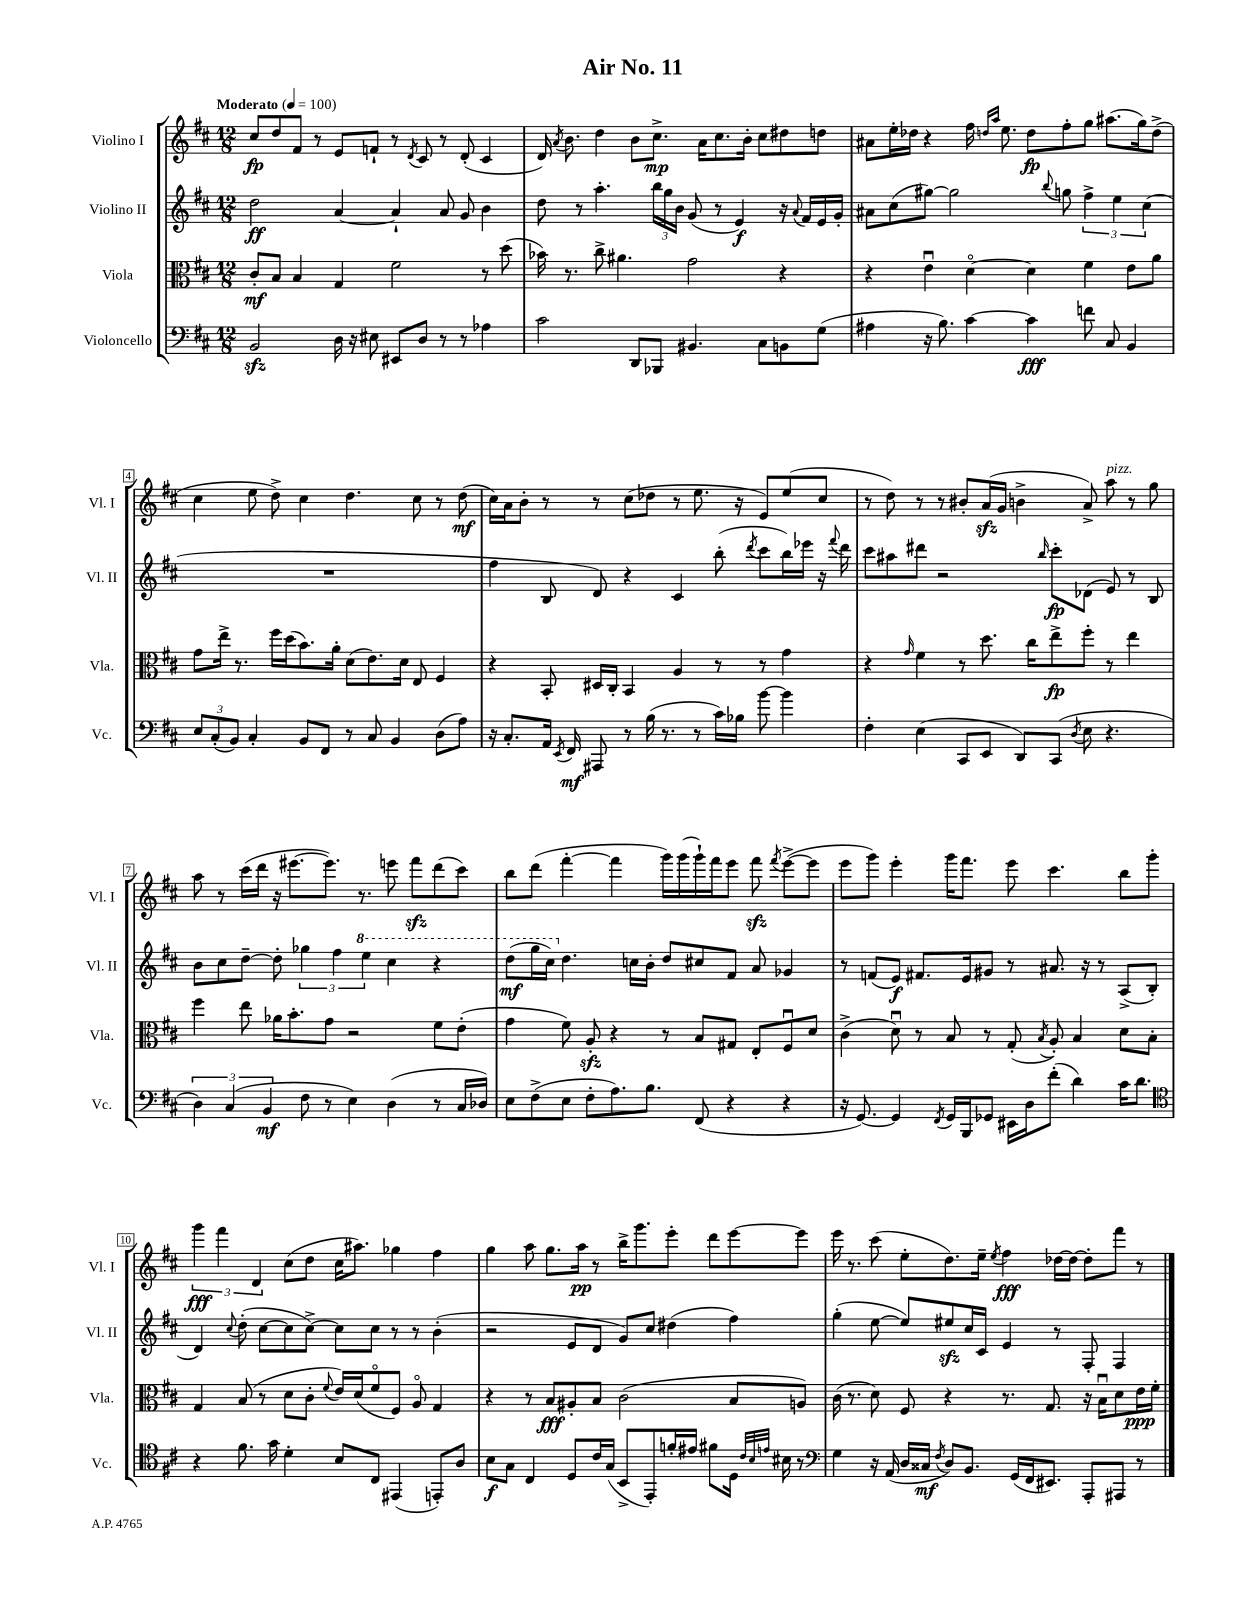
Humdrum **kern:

**kern	**kern	**kern	**kern
*staff4	*staff3	*staff2	*staff1
*clefF4	*clefC3	*clefG2	*clefG2
*k[f#c#]	*k[f#c#]	*k[f#c#]	*k[f#c#]
*M12/8	*M12/8	*M12/8	*M12/8
*MM100	*MM100	*MM100	*MM100
2BB	8c#'	2dd	8cc#
.	8B	.	8dd
.	4B	.	8f#
.	.	.	8r
16D	4G	[4a	8e
16r	.	.	.
8E#	.	.	8f`
8EE#	2f#	4a`]	8r
.	.	.	8qd
8D	.	.	8c#
8r	.	8a	8r
8r	.	8g	(8d'
4A-	8r	4b	4c#
.	(8dd	.	.
=	=	=	=
2c#	16b-)	8dd	16d)
.	.	.	8qa
.	8.r	.	8.b
.	.	8r	.
.	8cc#^	4.aa'	4dd
.	4.a#	.	.
8DD	.	.	8b
8BBB-	.	24bb	8.cc#^
.	.	24gg	.
.	.	24b	.
4.BB#	2g	(8g	.
.	.	.	16a
.	.	8r	8.cc#
.	.	4e)	.
.	.	.	16b'
8C#	.	.	8cc#
8BB	4r	16r	8dd#
.	.	8qqa	.
.	.	16f#	.
(8G	.	16e	8dd
.	.	16g'	.
=	=	=	=
4A#	4r	8a#	8a#
.	.	(8cc#	16ee'
.	.	.	16dd-
16r	4eu	[8gg#)	4r
8.B)	.	.	.
.	.	2gg#]	.
[4c#	[4do	.	16ff#
.	.	.	16qqdd
.	.	.	16qqaa
.	.	.	8.ee
4c#]	4d]	.	8dd
.	.	8qqbb	.
.	.	8gg	8ff#'
8f	4f#	6ff#^	8gg
8C#	.	.	(8.aa#
.	.	6ee	.
4BB	8e	.	.
.	.	.	16gg)
.	.	(6cc#	.
.	8a	.	(8dd^
=	=	=	=
12E	8g	1.r	4cc#
(12C#'	.	.	.
.	16ee^	.	.
12BB)	.	.	.
.	8.r	.	.
4C#'	.	.	8ee
.	16ff#	.	8dd^)
.	(16dd	.	.
8BB	8.b)	.	4cc#
8FF#	.	.	.
.	16a'	.	.
8r	(8d	.	4.dd
8C#	8.e)	.	.
4BB	.	.	.
.	16d	.	.
.	8E	.	8cc#
(8D	4F#	.	8r
8A)	.	.	(8dd
=	=	=	=
16r	4r	4ff#	16cc#)
8.C#'	.	.	16a
.	.	.	8b'
16AA	8BB'	8B	8r
8qEE	.	.	.
16FF#	.	.	.
8AAA#	16D#	8d)	8r
.	16C#'	.	.
8r	4BB	4r	(8cc#
(16B	.	.	8dd-
8.r	.	.	.
.	4A	4c#	8r
8r	.	.	8.ee
16c#)	8r	(8bb'	.
16B-	.	.	16r
.	.	8qddd	.
[8b	8r	8ccc#	8e)
4b]	4g	16bb)	(8ee
.	.	16eee-	.
.	.	16r	8cc#
.	.	8qqfff#	.
.	.	16ddd	.
=	=	=	=
4F#'	4r	8ccc#	8r
.	.	8aa#	8dd)
.	16qqg	.	.
(4E	4f#	8ddd#	8r
.	.	2r	8r
8CC#	8r	.	8b#'
8EE	8.dd	.	(16a
.	.	.	16g
8DD)	.	.	4b^
.	16cc#	.	.
.	.	16qqbb	.
(8CC#	8ee^	8ccc#'	.
8qD	.	.	.
8E	8ff#'	(8d-	8a^)
4.r	8r	8e)	8aa
.	4ee	8r	8r
.	.	8B	8gg
=	=	=	=
6D)	4ff#	8b	8aa
.	.	8cc#	8r
(6C#	.	.	.
.	8ee	[8dd~	(16ccc#
.	.	.	16ddd
6BB	.	.	.
.	16a-	8dd']	16r
.	8.b'	.	[8.eee#
8F#	.	6gg-	.
8r	8g	.	8.eee#])
.	.	6ff#	.
4E)	2r	.	.
.	.	.	8.r
.	.	6eee	.
(4D	.	4ccc#	8eee
.	.	.	8fff#
8r	8f#	4r	(8ddd
16C#	(8e'	.	8ccc#)
16D-)	.	.	.
=	=	=	=
8E	4g	(8ddd	8bb
(8F#^	.	16ggg	(8ddd
.	.	16ccc#)	.
8E	8f#)	4.dd	[4fff#'
8F#'	8A'	.	.
8.A)	4r	.	4fff#]
.	.	16cc	.
8.B	.	16b'	.
.	8r	8dd	16ggg)
.	.	.	(16ggg
(8FF#	8B	8cc#	16ggg`)
.	.	.	16fff#
4r	8G#	8f#	8eee
.	8E'	8a	8fff#
.	.	.	8qfff#
4r	8F#u	4g-	([8eee^
.	8d	.	8eee]
=	=	=	=
16r	(4c#^	8r	8eee
[8.GG)	.	.	.
.	.	(8f	8ggg)
4GG]	8du)	8e)	4eee'
.	8r	8.f#	.
8qFF#	.	.	.
16GG	8B	.	16ggg
16BBB	.	16e	8.fff#
8GG-	8r	8g#	.
16EE#	(8G'	8r	8eee
16D	.	.	.
.	8qB	.	.
(8f#'	8A')	8.a#	4.ccc#
4d)	4B	.	.
.	.	16r	.
.	.	8r	.
16c#	8d	(8A^	8bb
8.d	.	.	.
.	8B'	8B'	8ggg'
=	=	=	=
*clefC4	*	*	*
4r	4G	4d)	6ggg
.	.	.	6fff#
.	.	8qqcc#	.
8.f#	(8B	(8dd'	.
.	.	.	6d
.	8r	[8cc#	.
16g	.	.	.
4d'	8d	8cc#]	(8cc#
.	8c#'	[8cc#^)	8dd
.	8qqf#	.	.
8B	16e)	8cc#]	16cc#
.	(16d	.	8.aa#)
8C#	8f#o	8cc#	.
(4EE#	8F#)	8r	4gg-
.	8Ao	8r	.
8EE')	4G	(4b'	4ff#
8A	.	.	.
=	=	=	=
8B	4r	2r	4gg
8G	.	.	.
4C#	8r	.	8aa
.	8B	.	8.gg
8D	8A#'	8e	.
.	.	.	16aa
16c#	8B	8d	8r
(16G	.	.	.
8BB^	(2c#	8g)	16bb^
.	.	.	8.ggg
8EE')	.	8cc#	.
16f'	.	(4dd#	8eee'
16e#	.	.	.
8f#	.	.	8ddd
16D	8B	4ff#)	[8eee
32qqc#	.	.	.
32qqB	.	.	.
32qqe	.	.	.
16B#	.	.	.
8r	8A)	.	8eee]
=	=	=	=
*clefF4	*	*	*
4G	(16c#	(4gg'	16eee
.	8.r	.	8.r
16r	8d)	[8ee	(8ccc#
(16AA	.	.	.
16D	8F#	8ee])	8ee'
16C##	.	.	.
8qF#	.	.	.
8D)	4r	8ee#	8.dd)
8.BB	.	16cc#	.
.	.	16c#	16ee~
.	.	.	8qee
.	8.r	4e	4ff#
(16GG	.	.	.
16FF#	.	.	.
8.EE#)	8.G	.	.
.	.	8r	[16dd-
.	.	.	16dd-_
8AAA'	16r	8F#'	8dd-']
.	16Bu	.	.
8AAA#	8d	4F#	8fff#
8r	16e	.	8r
.	16f#'	.	.
==	==	==	==
*-	*-	*-	*-
